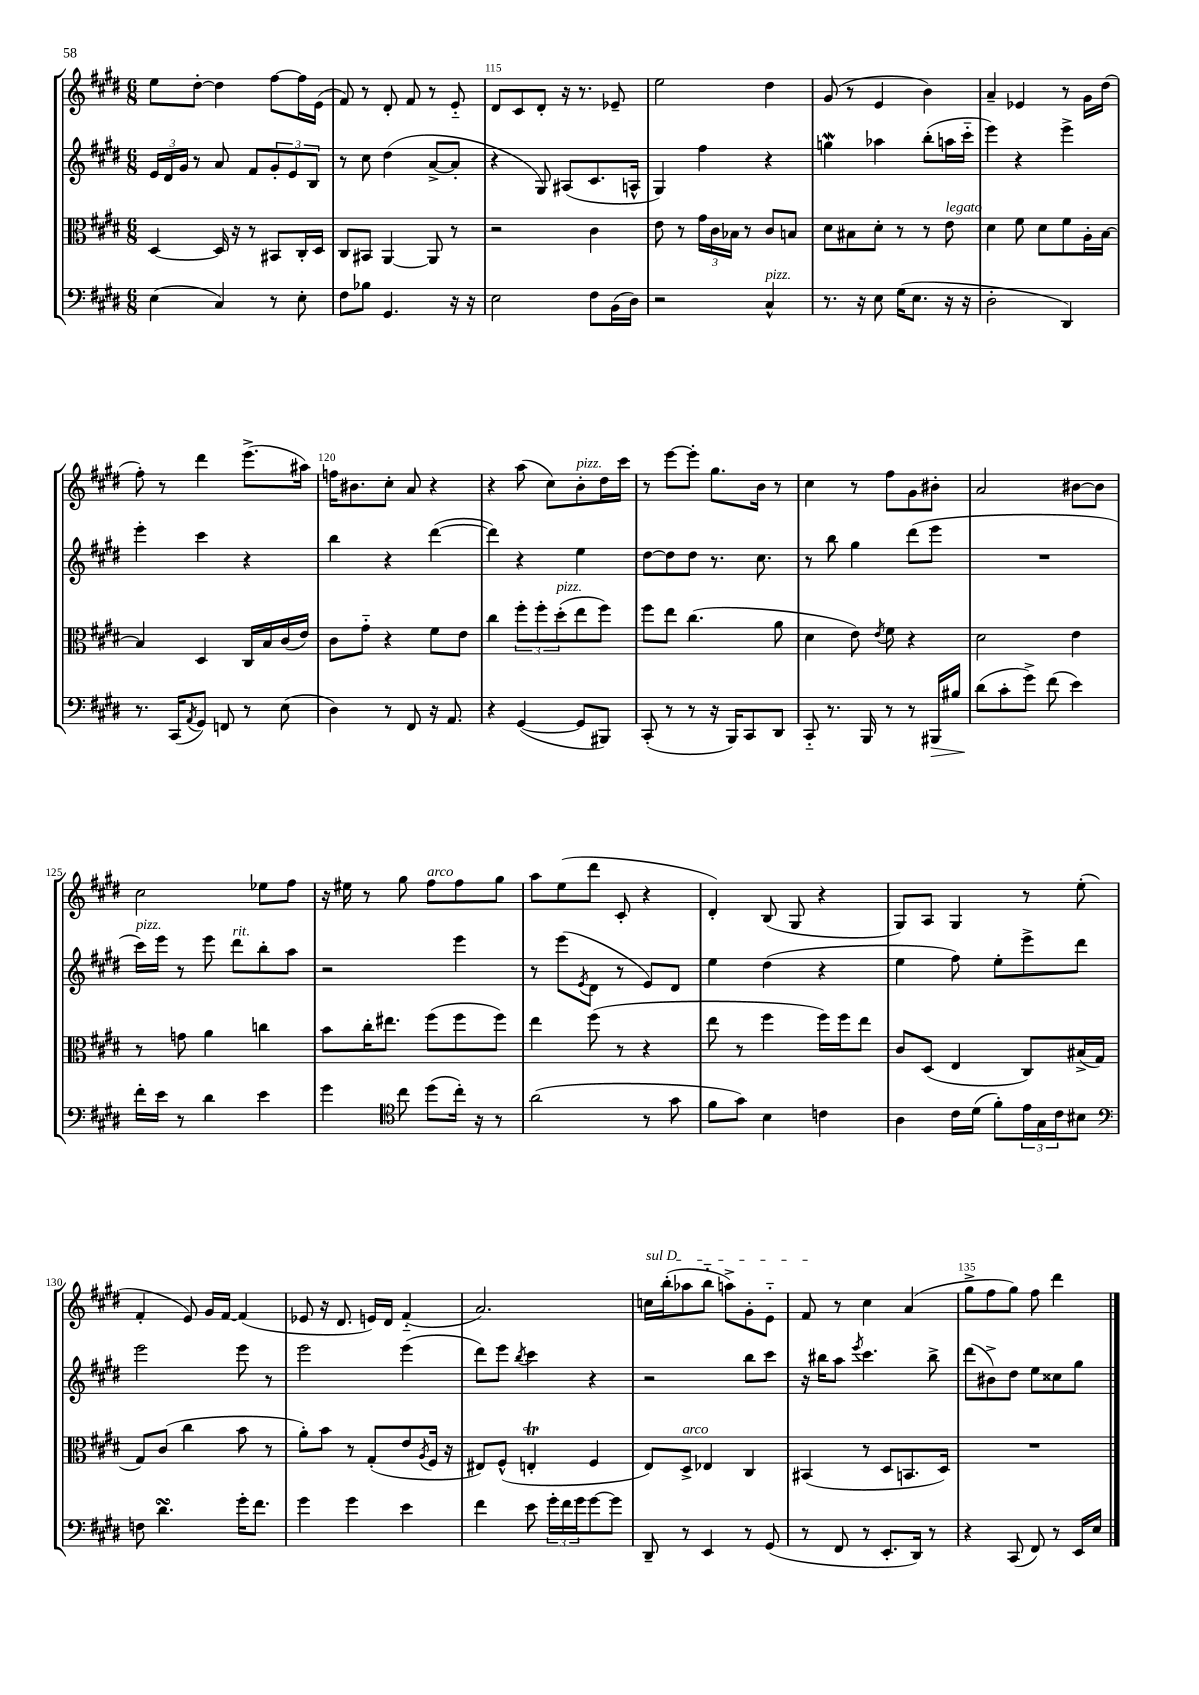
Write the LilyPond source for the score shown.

<<
\new StaffGroup <<
\new Staff = "s0" {
    \clef treble \key e \major \numericTimeSignature \time 6/8
    e''8 dis''8~-. dis''4 fis''8~ fis''16 e'16( |
    fis'8) r8 dis'8-. fis'8 r8 e'8-_ |
    dis'8 cis'8 dis'8-. r16 r8. ees'8-- |
    e''2 dis''4 |
    gis'8( r8 e'4 b'4) |
    a'4-- ees'4 r8 gis'16 dis''16( |
    fis''8-.) r8 dis'''4 e'''8.->( ais''16) |
    f''16 bis'8. cis''8-. a'8 r4 |
    r4 a''8( cis''8) b'8-.^\markup { \italic "pizz." } dis''16 cis'''16 |
    r8 e'''8~ e'''8-. gis''8. b'16 r8 |
    cis''4 r8 fis''8 gis'8 bis'8-. |
    a'2 bis'8~ bis'8 |
    cis''2 ees''8 fis''8 |
    r16 eis''16 r8 gis''8 fis''8^\markup { \italic "arco" } fis''8 gis''8 |
    a''8 e''8( dis'''8 cis'8-. r4 |
    dis'4-.) b8( gis8 r4 |
    gis8) a8 gis4 r8 e''8-.( |
    fis'4-. e'8) gis'16 fis'16~ fis'4( |
    ees'8 r16 dis'8. e'16) dis'16 fis'4-_( |
    a'2.) |
    \once \override TextSpanner.bound-details.left.text = \markup { \italic "sul D" } c''16\startTextSpan b''16-.( aes''8 b''8-_ a''8->) gis'8-. e'8-_ |
    fis'8\stopTextSpan r8 cis''4 a'4( |
    gis''8-> fis''8 gis''8) fis''8 dis'''4 \bar "|." |
}
\new Staff = "s1" {
    \clef treble \key e \major \numericTimeSignature \time 6/8
    \tuplet 3/2 { e'16 dis'16 gis'16 } r8 a'8 fis'8 \tuplet 3/2 { gis'8-. e'8 b8 } |
    r8 cis''8 dis''4( a'8~-> a'8-. |
    r4 gis8) ais8( cis'8. a16-^ |
    gis4) fis''4 r4 |
    g''4\mordent aes''4 b''8-.( a''16 cis'''16-_ |
    e'''4) r4 e'''4-> |
    e'''4-. cis'''4 r4 |
    b''4 r4 dis'''4~( |
    dis'''4) r4 e''4 |
    dis''8~ dis''8 dis''8 r8. cis''8. |
    r8 b''8 gis''4 dis'''8( e'''8 |
    R2. |
    cis'''16^\markup { \italic "pizz." }) e'''16 r8 e'''8 dis'''8^\markup { \italic "rit." } b''8-. a''8 |
    r2 e'''4 |
    r8 e'''8( \acciaccatura { e'8 } dis'8 r8 e'8) dis'8 |
    e''4 dis''4( r4 |
    e''4 fis''8) e''8-. e'''8-> dis'''8 |
    e'''2 e'''8 r8 |
    e'''2 e'''4( |
    dis'''8) e'''8 \acciaccatura { b''8 } cis'''4 r4 |
    r2 b''8 cis'''8 |
    r16 bis''16 a''8 \acciaccatura { e'''8 } cis'''4. bis''8-> |
    dis'''8( bis'8->) dis''8 e''8 cisis''8 gis''8 \bar "|." |
}
\new Staff = "s2" {
    \clef alto \key e \major \numericTimeSignature \time 6/8
    dis4~ dis16 r16 r8 bis,8 cis16-. dis16 |
    cis8 bis,8 a,4~ a,8 r8 |
    r2 cis'4 |
    e'8 r8 \tuplet 3/2 { gis'16 cis'16 bes16 } r8 cis'8 b8 |
    dis'8 bis8 dis'8-. r8 r8 e'8^\markup { \italic "legato" } |
    dis'4 fis'8 dis'8 fis'8 a16-. b16~ |
    b4 dis4 cis16 b16 cis'16( e'16) |
    cis'8 gis'8-_ r4 fis'8 e'8 |
    cis''4 \tuplet 3/2 { fis''8-. fis''8-. dis''8-.^\markup { \italic "pizz." }( } e''8 fis''8) |
    fis''8 e''8 cis''4.( a'8 |
    dis'4 e'8) \acciaccatura { e'8 } fis'8 r4 |
    dis'2 e'4 |
    r8 g'8 a'4 c''4 |
    b'8 cis''16-. eis''8. fis''8( fis''8 fis''8) |
    e''4 fis''8( r8 r4 |
    e''8 r8 fis''4 fis''16) fis''16 e''8 |
    cis'8 dis8( e4 cis8) bis16->( gis16 |
    gis8) cis'8( cis''4 b'8 r8 |
    a'8-.) b'8 r8 gis8-.( e'8 \acciaccatura { a8 } fis16 r16 |
    eis8) fis8-^( e4-.\trill fis4 |
    e8) dis8->^\markup { \italic "arco" } ees4 cis4 |
    bis,4( r8 dis8 b,8. dis16) |
    R2. \bar "|." |
}
\new Staff = "s3" {
    \clef bass \key e \major \numericTimeSignature \time 6/8
    e4( cis4) r8 e8-. |
    fis8 bes8 gis,4. r16 r16 |
    e2 fis8 b,16( dis16) |
    r2 cis4-^^\markup { \italic "pizz." } |
    r8. r16 e8 gis16( e8. r16 r16 |
    dis2-. dis,4) |
    r8. cis,16( \acciaccatura { a,8 } gis,8) f,8 r8 e8( |
    dis4) r8 fis,8 r16 a,8. |
    r4 gis,4~( gis,8 bis,,8) |
    cis,8-.( r8 r8 r16 b,,16) cis,8 dis,8 |
    cis,8-_ r8. b,,16 r8 r8 bis,,16\> bis16 |
    dis'8\!( cis'8-. gis'8->) fis'8( e'4) |
    fis'16-. e'16 r8 dis'4 e'4 |
    gis'4 \clef tenor cis''8 dis''8( cis''16-.) r16 r8 |
    a'2( r8 gis'8 |
    fis'8 gis'8) b4 c'4 |
    a4 cis'16 dis'16( fis'8-.) \tuplet 3/2 { e'16 gis16 cis'16 } bis8 |
    \clef bass f8 dis'4.\turn gis'16-. fis'8. |
    gis'4 gis'4 e'4 |
    fis'4 e'8 \tuplet 3/2 { gis'16-. fis'16 gis'16 } gis'8~ gis'8 |
    dis,8-- r8 e,4 r8 gis,8( |
    r8 fis,8 r8 e,8.-. dis,16) r8 |
    r4 cis,8( fis,8) r8 e,16 e16 \bar "|." |
}
>>
>>
\layout { \context { \Score currentBarNumber = #113 \override BarNumber.break-visibility = ##(#f #t #t) barNumberVisibility = #(every-nth-bar-number-visible 5) } }
